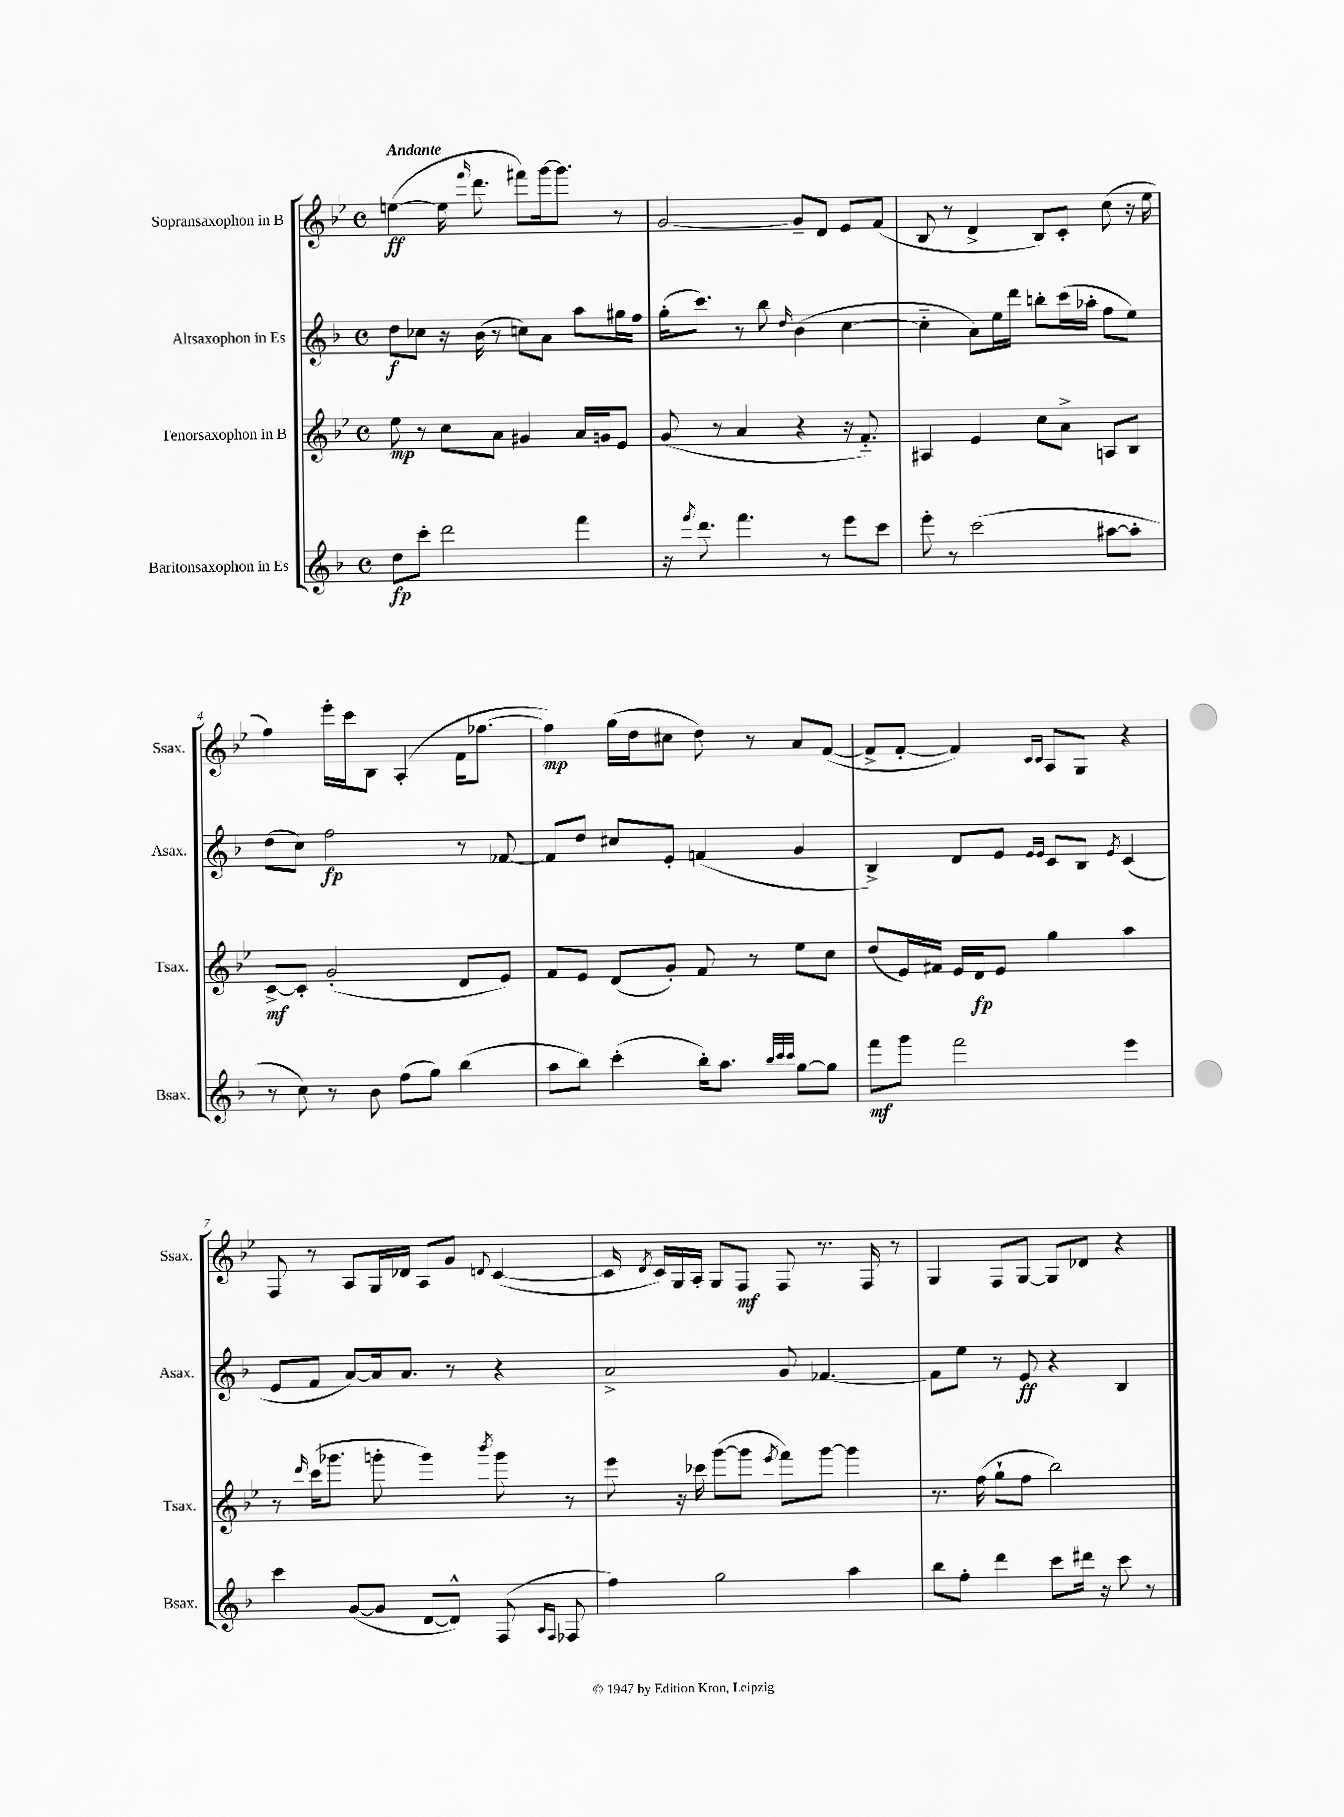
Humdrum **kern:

**kern	**kern	**kern	**kern
*staff4	*staff3	*staff2	*staff1
*clefG2	*clefG2	*clefG2	*clefG2
*k[b-]	*k[b-e-]	*k[b-]	*k[b-e-]
*M4/4	*M4/4	*M4/4	*M4/4
*met(c)	*met(c)	*met(c)	*met(c)
8dd\L	8ee-\	8dd\L	([4ee\
8ccc'\J	8r	8cc-\J	.
2ddd\	8cc\L	16r	16ee\]
.	.	.	16qqfff/
.	.	(16b-\	8.ddd\
.	8a\J	8r	.
.	4g#/	8cc\L)	8fff#\L)
.	.	8a\J	[16ggg\k
.	.	.	8.ggg\]J
4fff\	16a/LL	8aa\L	.
.	16g/J	.	.
.	8e-/J	16gg#\L	8r
.	.	16ff\JJ	.
=	=	=	=
16r	(8g/	(16gg'\LK	[2g/
8qfff/	.	.	.
8.ddd\	.	8.ccc\J)	.
.	8r	.	.
4.fff\	4a/	8r	.
.	.	8bb-\	.
.	.	16qqdd/	.
.	4r	(4b-\	8g~/]L
8r	.	.	8d/J
8eee\L	16r	[4cc\	8e-/L
.	8.f'~/)	.	.
8ccc\J	.	.	(8f/J
=	=	=	=
8eee'\	4A#/	4cc'~\]	8B-/
8r	.	.	8r
(2ccc\	4e-/	8a\L)	4d^/
.	.	16ee\L	.
.	.	16ddd\JJ	.
.	8cc\L	8bb'\L	8B-/L)
.	8a^\J	(16ccc\L	8c'/J
.	.	16aa-'\JJ	.
[8aa#\L	8A/L	8ff\L	(8cc\
8aa#'\]J	8B-/J	8ee\J)	16r
.	.	.	16ee-\
=	=	=	=
8r	[8c^/L	(8dd\L	4ff\)
8cc\)	8c'/]J	8cc\J)	.
8r	(2g'/	2ff\	16eee-'\LL
.	.	.	16ccc\J
8b-\	.	.	8B-\J
(8ff\L	.	.	(4A'/
8gg\J)	.	.	.
(4bb-\	8d/L	8r	16f\LK
.	.	.	[8.ff-\J
.	8e-/J)	[8f-/	.
=	=	=	=
8aa\L	8f/L	8f-/]L	4ff-\])
8bb-\J)	8e-/J	8dd/J	.
(4ccc'\	(8d/L	8cc#/L	(16gg\LL
.	.	.	16dd\J
.	8g'/J)	8e'/J	8cc#\J
16bb-'\LK)	8f/	(4f/	8dd\)
8.aa\J	.	.	.
.	8r	.	8r
32qqbb-/LLL	.	.	.
32qqccc/	.	.	.
32qqccc/JJJ	.	.	.
[8gg\L	8ee-\L	4g/	8a/L
8gg\]J	8cc\J	.	([8f/J
=	=	=	=
8fff\L	(8dd/L	4B-^/)	8f^/]L
8ggg\J	16e-/L)	.	[8f'/J
.	16f#/JJ	.	.
2fff\	16e-/LL	8d/L	4f/])
.	16d/J	.	.
.	8e-/J	8e/J	.
.	.	16qqe/LL	16qqc/LL
.	.	16qqe/JJ	16qqc/JJ
.	4gg\	8c/L	8A/L
.	.	8B-/J	8G/J
.	.	8qe/	.
4eee\	4aa\	(4c/	4r
=	=	=	=
4ccc\	8r	8e/L	8F/
.	16qqddd/	.	.
.	(16ccc\LK	8f/J	8r
.	8.ggg-\J	.	.
([8g/L	.	[8a/L)	8A/L
8g/]J	8ggg'\	16a/]k	16G/L
.	.	8.a/J	16d-/JJ
[8d/L	4ggg\)	.	8A/L
8d^^/]J)	.	8r	8g/J
.	8qbbb-/	.	8qqd/
(8F/	8ggg\	4r	([4c/
16qqA/LL	.	.	.
16qqF/JJ	.	.	.
8F-/	8r	.	.
=	=	=	=
4ff\)	8eee-\	2a^/	16c/]
.	.	.	8qd/
.	.	.	16c/LL)
.	16r	.	16G/
.	16ccc-\	.	16A'/JJ
2gg\	([8ggg\L	.	8G/L
.	8ggg\]J	.	8F/J
.	8qeee-/	.	.
.	8fff\L)	8g/	8F/
.	[8ggg\J	[4.f-/	8.r
4aa\	4ggg\]	.	.
.	.	.	16F/
.	.	.	8r
=	=	=	=
8bb-\L	8.r	8f-\]L	4G/
8ff'\J	.	8ee\J	.
.	(16ff\	.	.
4ddd\	8gg`\L	8r	8F/L
.	8ff\J	8e/	[8G/J
8ccc\L	2bb-\)	4r	8G/]L
16ddd#\Jk	.	.	8d-/J
16r	.	.	.
8ccc\	.	4B-/	4r
8r	.	.	.
==	==	==	==
*-	*-	*-	*-
